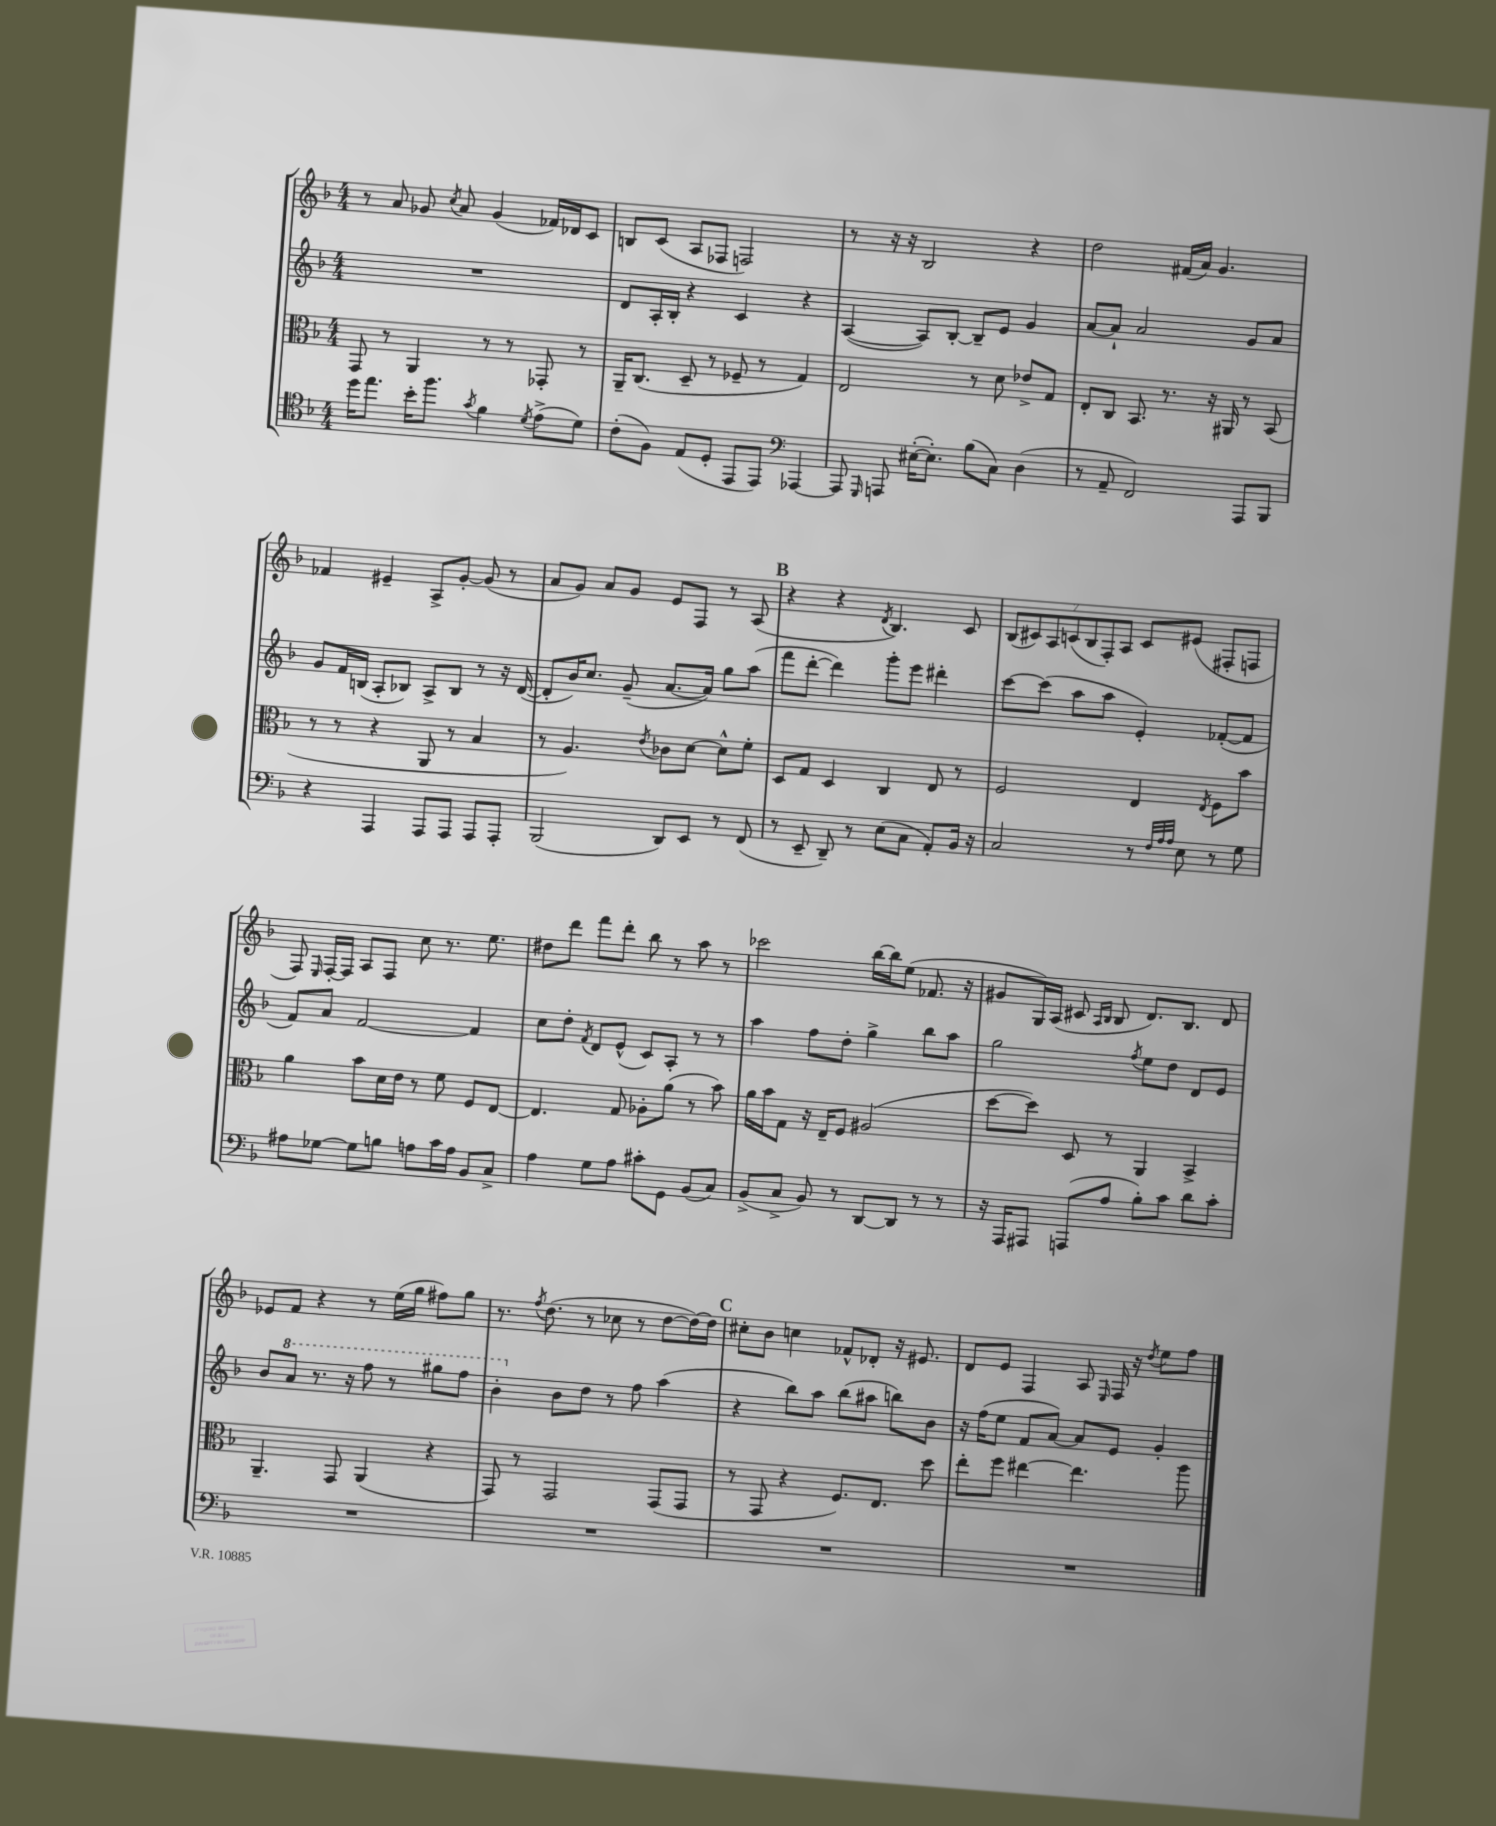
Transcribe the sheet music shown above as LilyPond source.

<<
\new StaffGroup <<
\new Staff = "s0" {
    \clef treble \key f \major \numericTimeSignature \time 4/4
    \autoBeamOff r8 a'8 ges'8 \acciaccatura { c''8 } a'8 ges'4( fes'16[) des'16 c'8] |
    b8[ c'8]( a8[ fes8] f2) |
    r8 r16 r16 bes2 r4 |
    d''2 fis'16[( a'16]) g'4. |
    fes'4 eis'4-- a8[-> g'8]~-. g'8( r8 |
    a'8[ g'8]) a'8[ g'8] e'8[ f8] r8 a8( |
    \mark \markup { \bold "B" } r4 r4 \acciaccatura { d'8 } bes4.) c'8 |
    \tuplet 7/4 { bes8[( cis'8) a8 c'8( bes8 f8-.) a8] } c'8[ eis'8]( fis8[-. f8] |
    f8) \grace { e16 } f16[~-. f16] a8[ f8] c''8 r8. e''8. |
    dis''8[ d'''8] f'''8[ d'''8]-. bes''8 r8 a''8 r8 |
    ces'''2 bes''16[~ bes''16 e''8]( fes'8. r16 |
    gis'8[ g16) a16]( cis'8 \grace { a16[ bes16] } bes8 d'8.[) bes8.] d'8 |
    ees'8[ f'8] r4 r8 e''16[( g''16] fis''8[) g''8] |
    r8. \acciaccatura { f''8 } d''8.( r8 ces''8 r8 d''8[~ d''16~) d''16] |
    \mark \markup { \bold "C" } cis''8[-. bes'8] c''4 fes'8[-^ des'8]-. r16 eis'8. |
    d'8[ e'8] f4 a8 \grace { e16 } f16 r16 \acciaccatura { d''8 } e''8[ f''8] \bar "|." |
}
\new Staff = "s1" {
    \clef treble \key f \major \numericTimeSignature \time 4/4
    \autoBeamOff R1 |
    d'8[ a16-. bes16]-. r4 c'4 r4 |
    a4~( a8[) bes8]~-. bes8[-- e'8] g'4 |
    a'8[~ a'8]-! a'2 g'8[ a'8] |
    g'8[ f'16 b16]( a8[-. bes8]) a8[-> bes8] r8 r16 d'16~( |
    d'8[-. bes'16) c''8.] g'8--( a'8.[~ a'16]) g''8[ a''8]( |
    \mark \markup { \bold "B" } f'''8[ d'''8]~-. d'''4) g'''8[-. e'''8] dis'''4-. |
    c'''8[~ c'''8]( a''8[ a''8] e'4-.) fes'8[~-.( fes'8] |
    f'8[) a'8] f'2~ f'4 |
    c''8[ d''8]-. \acciaccatura { f'8 } d'8[ e'8]-^( c'8[) a8]-. r8 r8 |
    a''4 f''8[ d''8]-. g''4-> bes''8[ a''8] |
    g''2 \acciaccatura { f''8 } e''8[ d''8] d'8[ e'8] |
    bes'8[ \ottava #1 a''8] r8. r16 f'''8 r8 gis'''8[ f'''8] |
    bes''4-. \ottava #0 bes'8[ d''8] r8 f''8 a''4( |
    \mark \markup { \bold "C" } r4 bes''8[) a''8] bes''8[( ais''8] b''8[) bes'8] |
    r16 f''16[( e''8] f'8[ a'8]~) a'8[ e'8] g'4-. \bar "|." |
}
\new Staff = "s2" {
    \clef alto \key f \major \numericTimeSignature \time 4/4
    \autoBeamOff g,8 r8 a,4 r8 r8 ges,8-. r8 |
    a,16[-- c8.]( d8-- r8 fes8-- r8 g4) |
    e2 r8 d'8 ees'8[-> g8] |
    e8[-. c8] bes,8. r8. r16 ais,16 r8 bes,8( |
    r8 r8 r4 a,8 r8 bes4 |
    r8 a4.) \acciaccatura { e'8 } ces'8[ d'8]~ d'8[-^ f'8]-. |
    \mark \markup { \bold "B" } d8[ g8] d4 c4 e8 r8 |
    f2 e4 \acciaccatura { e8 } f8[ bes'8] |
    a'4 bes'8[ d'16 e'16] r8 f'8 f8[ e8]~ |
    e4. g8 aes8[-. a'8]( r8 bes'8) |
    a'16[ bes'16 g8] r16 e16[-- f8] ais2( |
    d''8[~ d''8]) d8 r8 a,4 bes,4-> |
    a,4.-- g,8 a,4( r4 |
    g,8) r8 g,2 g,8[( g,8] |
    \mark \markup { \bold "C" } r8 g,8 r4 f8.[) e8.] d''8 |
    e''8[-. f''8] eis''4~ eis''4. a''8 \bar "|." |
}
\new Staff = "s3" {
    \clef tenor \key f \major \numericTimeSignature \time 4/4
    \autoBeamOff d''16[ e''8.] bes'16[-. f''8.] \acciaccatura { g'8 } f'4 \acciaccatura { d'8 } e'8[->( d'8]) |
    c'8[-.( f8]) e8[( d8]-. e,8[ e,8]) \clef bass aes,,4~ |
    aes,,8 \grace { g,,16 } a,,8 eis16[~-.( eis8.]-.) bes8[( c8]) d4( |
    r8 a,8-- f,2) a,,8[ bes,,8] |
    r4 a,,4 a,,8[ a,,8] a,,8[ a,,8]-. |
    bes,,2( d,8[) e,8] r8 f,8( |
    \mark \markup { \bold "B" } r8 e,8-- d,8--) r8 e8[( c8] a,8[-.) bes,16] r16 |
    c2 r8 \grace { f32[ a32 a32] } e8 r8 g8 |
    ais8[ ges8]~ ges8[ b8] a8[ c'16 a16] bes,8[ c8]-> |
    a4 g8[ a8] cis'8[-. g,8] bes,8[( c8]) |
    bes,8[->( c8]-> bes,8) r8 d,8[~ d,8] r8 r8 |
    r16 a,,16[ ais,,8] a,,8[( a8] bes8[-.) c'8] d'8[ c'8]-. |
    R1 |
    R1 |
    \mark \markup { \bold "C" } R1 |
    R1 \bar "|." |
}
>>
>>
\layout { \context { \Score \remove "Bar_number_engraver" } }
